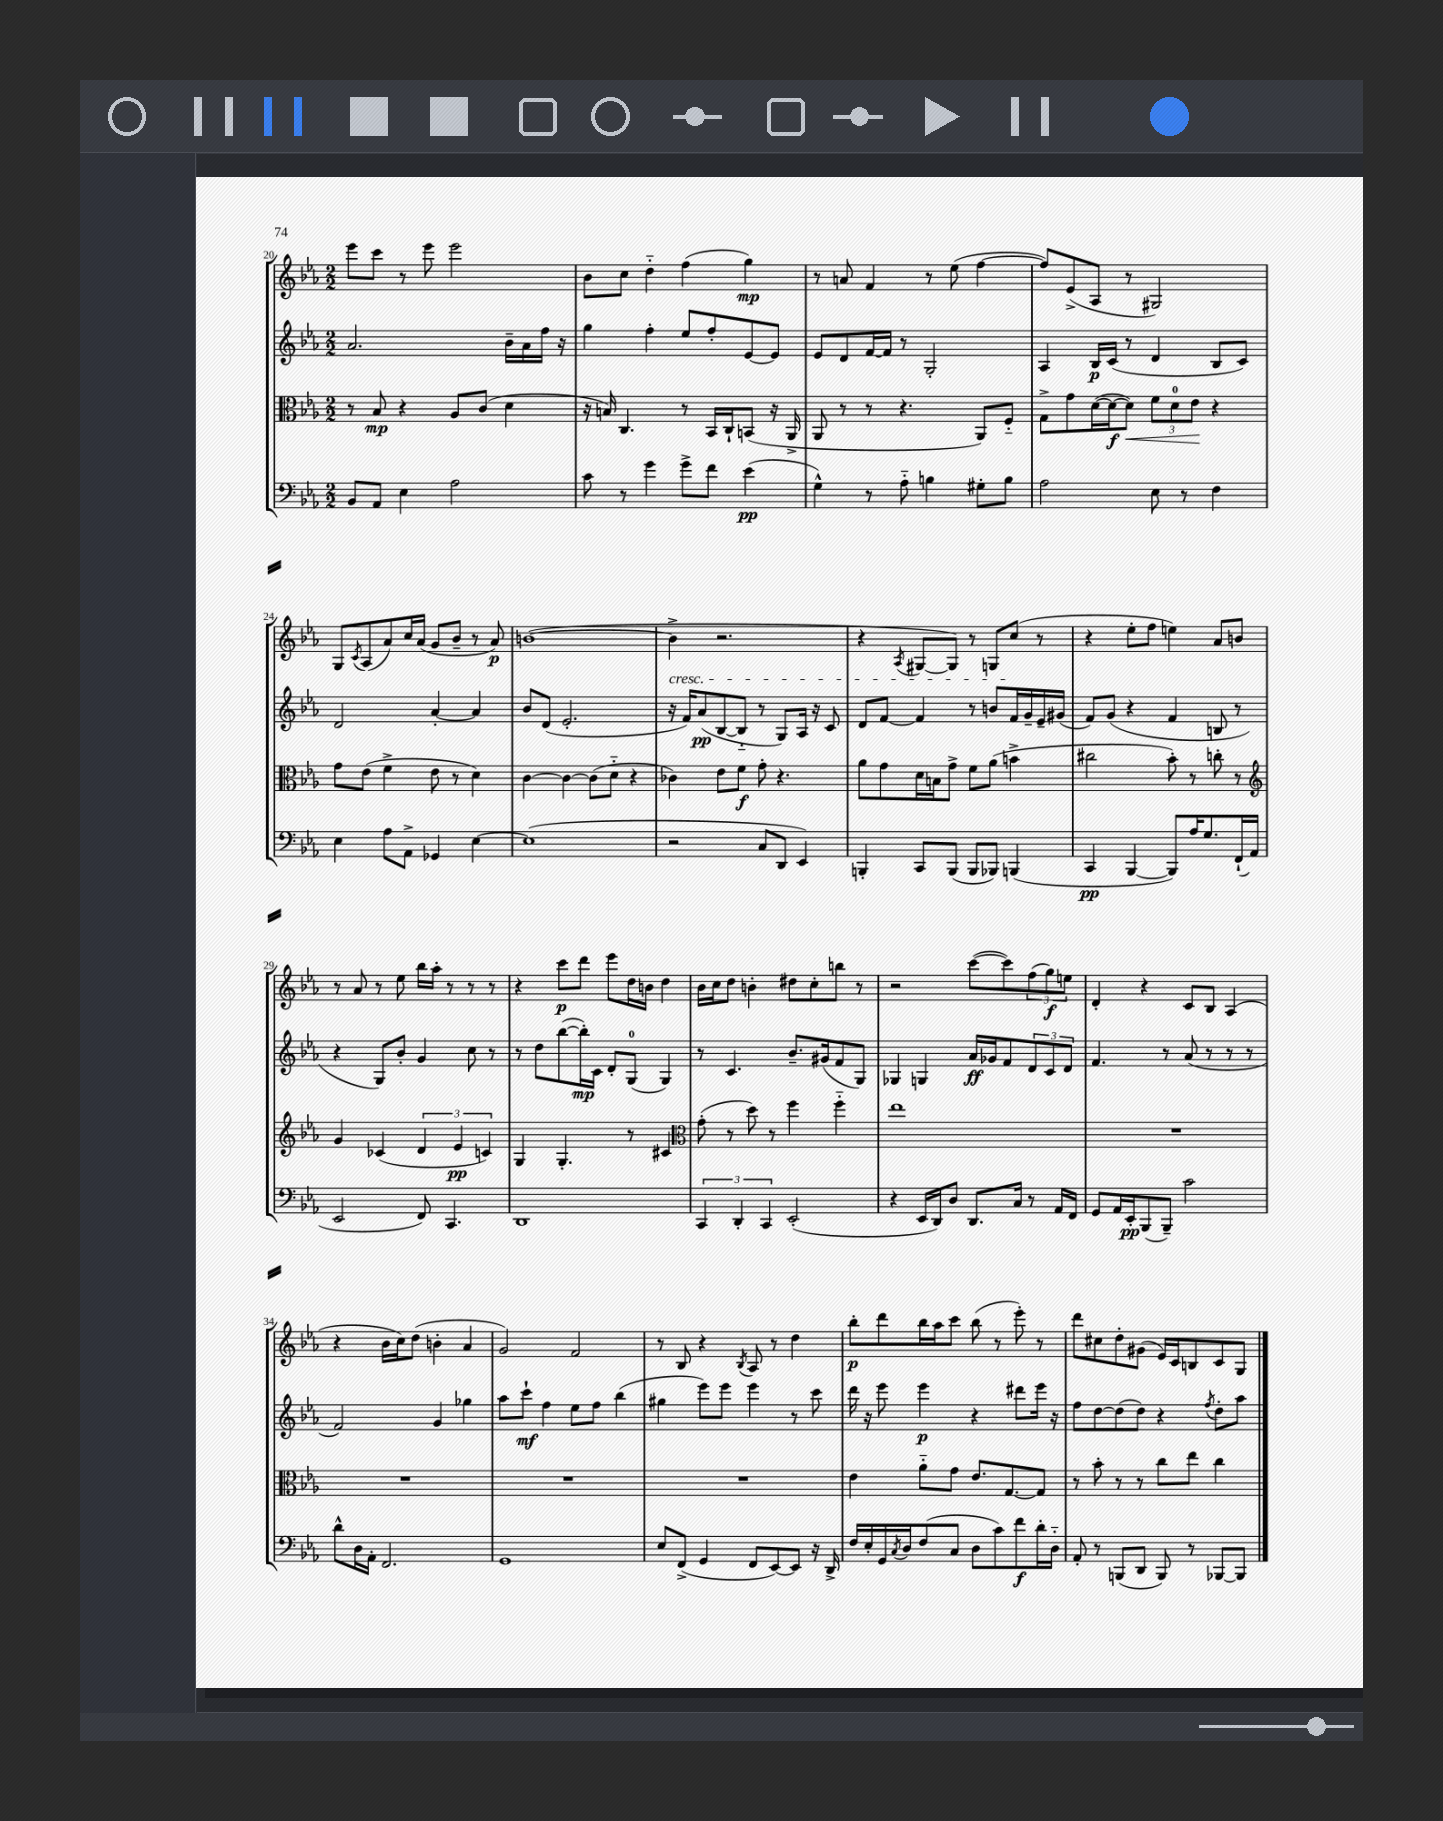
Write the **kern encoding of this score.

**kern	**kern	**kern	**kern
*staff4	*staff3	*staff2	*staff1
*clefF4	*clefC3	*clefG2	*clefG2
*k[b-e-a-]	*k[b-e-a-]	*k[b-e-a-]	*k[b-e-a-]
*M2/2	*M2/2	*M2/2	*M2/2
8BB-/L	8r	2.a-/	8eee-\L
8AA-/J	8B-/	.	8ccc\J
4E-\	4r	.	8r
.	.	.	8eee-\
2A-\	8A-/L	.	2eee-\
.	(8c/J	.	.
.	4d\	16b-~\LL	.
.	.	16a-\	.
.	.	16ff\JJ	.
.	.	16r	.
=	=	=	=
8c\	16r	4gg\	8b-\L
.	16B/)	.	.
8r	4.C/	.	8cc\J
4g\	.	4ff'\	4dd'~\
8g^\L	8r	8ee-/L	(4ff\
8f\J	16BB-/LL	8ff'/	.
.	16C`/J	.	.
(4e-\	(8BB/J	[8e-/	4gg\)
.	16r	8e-/]J	.
.	16AA-^/	.	.
=	=	=	=
4G^^\)	8AA-/	8e-/L	8r
.	8r	8d/	8a/
8r	8r	[16f/L	4f/
.	.	16f/]JJ	.
8A-'~\	4.r	8r	.
4B\	.	2G'/	8r
.	.	.	(8ee-\
8G#'\L	8AA-/L)	.	[4ff\
8B\J	8F'~/J	.	.
=	=	=	=
2A-\	8G^\L	4A-/	8ff/]L)
.	8g\	.	(8e-^/
.	([16d\L	16B-/LL	8A-/J
.	16d\_J	(16c/JJ	.
.	8d\]J)	8r	8r
8E-\	12f\L	4d/	2G#/)
.	12d\	.	.
8r	.	.	.
.	12e-\J	.	.
4F\	4r	8B-/L	.
.	.	8c/J)	.
=	=	=	=
4E-\	8g\L	2d/	8G/L
.	.	.	8qc/
.	(8e-\J	.	(8A-/
8A-\L	4f^\	.	8a-/)
8AA-^\J	.	.	16cc/L
.	.	.	(16a-/JJ
4GG-/	8e-\	[4a-'/	8g/L
.	8r	.	8b-~/J
[4E-\	4d\)	4a-/]	8r
.	.	.	8a-/)
=	=	=	=
(1E-]	[4c\	8b-/L	([1b
.	.	(8d/J	.
.	4c\_	2.e-'/	.
.	(8c\]L	.	.
.	8d'~\J	.	.
.	4r	.	.
=	=	=	=
2r	4c-\)	16r	4b^\]
.	.	16f/LK)	.
.	.	(8a-/	.
.	8e-\L	[8B-/	2.r
.	8f\J	8B-'~/]J	.
8C/L	8g'\	8r	.
8DD/J	4.r	8G/L)	.
4EE-/)	.	16A-/Jk	.
.	.	16r	.
.	.	8c/	.
=	=	=	=
4BBB'/	8a-\L	8d/L	4r
.	8g\	[8f/J	.
.	.	.	8qA-/
8CC/L	16d\L	4f/]	[8G#/L
.	16B\J	.	.
(8BBB/J	8g^\J	.	8G#/]J)
8BBB/L	8f\L	8r	8r
8BBB-/J)	(8a-\J	8b/L	8G/L
(4BBB/	4b^\	16f/L	(8cc/J
.	.	16g~/	.
.	.	16e-~/	8r
.	.	(16g#/JJ	.
=	=	=	=
4CC/	2cc#\	8f/L)	4r
.	.	(8g/J	.
[4BBB-/	.	4r	8ee-'\L
.	.	.	8ff\J
8BBB-/]L)	8b-'\)	4f/	4ee\)
16A-/K	8r	.	.
8.G/	.	.	.
.	8cc'\	8B/	8a-/L
(16FF`/L	8r	8r	8b/J
16AA-/JJ	.	.	.
=	=	=	=
*	*clefG2	*	*
2EE-/	4g/	4r	8r
.	.	.	8a-/
.	(4c-/	8G/L)	8r
.	.	8b-'/J	8ee-\
8FF/)	6d/	4g/	16bb-\LL
.	.	.	16aa-'\JJ
4.CC/	.	.	8r
.	6e-/	.	.
.	.	8cc\	8r
.	6c/)	.	.
.	.	8r	8r
=	=	=	=
1DD	4G/	8r	4r
.	.	8dd\L	.
.	4.G'/	([8bb-\	8ccc\L
.	.	16bb-'\]L)	8ddd\J
.	.	16c\JJ	.
.	.	8d'/L	8eee-\L
.	8r	(8G/J	16dd\L
.	.	.	16b\JJ
.	4c#/	4G/)	4dd\
=	=	=	=
*	*clefC3	*	*
6CC/	(8g'\	8r	16b-\LL
.	.	.	16cc\J
.	8r	4.c/	8dd\J
6DD'/	.	.	.
.	8dd\)	.	4b'\
6CC/	.	.	.
.	8r	.	.
(2EE-'/	4ff\	8.b-~/L	8dd#\L
.	.	.	8cc'\
.	.	(16g#/k	.
.	4ff'~\	8f/	8bb\J
.	.	8G/J)	8r
=	=	=	=
4r	1ee-	4G-/	2r
16EE-/LL	.	4G/	.
16DD/J)	.	.	.
8D/J	.	.	.
8.DD/L	.	16a-/LL	([8ccc\L
.	.	16g-/J	.
.	.	8f/	8ccc\])
16C/Jk	.	.	.
8r	.	12d/	(12ff\
.	.	12c/	12gg\)
16AA-/LL	.	.	.
.	.	12d/J	12ee\J
16FF/JJ	.	.	.
=	=	=	=
8GG/L	1r	4.f/	4d'/
16AA-/L	.	.	.
16EE-'/J	.	.	.
(8BBB-/	.	.	4r
8BBB-~/J)	.	8r	.
2c\	.	(8a-/	8c/L
.	.	8r	8B-/J
.	.	8r	(4A-/
.	.	8r	.
=	=	=	=
8d^^\L	1r	2f/)	4r
16D\L	.	.	.
16AA-'\JJ	.	.	.
2.FF/	.	.	16b-\LL
.	.	.	16cc\J)
.	.	.	(8dd\J
.	.	4g/	4b'\
.	.	4gg-\	4a-/
=	=	=	=
1GG	1r	8aa-\L	2g/)
.	.	8ccc`\J	.
.	.	4ff\	.
.	.	8ee-\L	2f/
.	.	8ff\J	.
.	.	(4bb-\	.
=	=	=	=
8E-/L	1r	4gg#\	8r
(8FF^/J	.	.	8B-/
4GG/	.	8eee-\L)	4r
.	.	8eee-\J	.
.	.	.	8qB-/
8FF/L	.	4eee-\	8A-/
[8EE-/)	.	.	8r
8EE-/]J	.	8r	4dd\
16r	.	8ccc\	.
16DD^/	.	.	.
=	=	=	=
16F/LL	4e-\	16ddd\	8bb-'\L
16E-'/	.	16r	.
16GG/	.	8eee-\	8ddd\
8qC/	.	.	.
16D/J	.	.	.
(8F/	8a-'~\L	4eee-\	16bb-\L
.	.	.	16aa-\J
8C/J	8g\J	.	8ccc\J
8D\L	8.e-/L	4r	(8bb-\
8c\)	.	.	8r
.	[8.G/	.	.
8f\	.	8ddd#\L	8eee-'\)
16d'\L	8G/]J	16eee-\Jk	8r
16D'~\JJ	.	16r	.
=	=	=	=
8AA-'/	8r	8ff\L	8ddd\L
8r	8b-'\	[8dd\	8cc#\
(8BBB/L	8r	(8dd\]	8dd'\
8DD/J	8r	8dd\J)	(8g#\J
8BBB/)	8cc\L	4r	16e-/LL)
.	.	.	16c/J
8r	8ee-\J	.	8B/
.	.	8qff/	.
[8BBB-/L	4cc\	8dd'\L	8c/
8BBB-/]J	.	8aa-\J	8G/J
==	==	==	==
*-	*-	*-	*-
